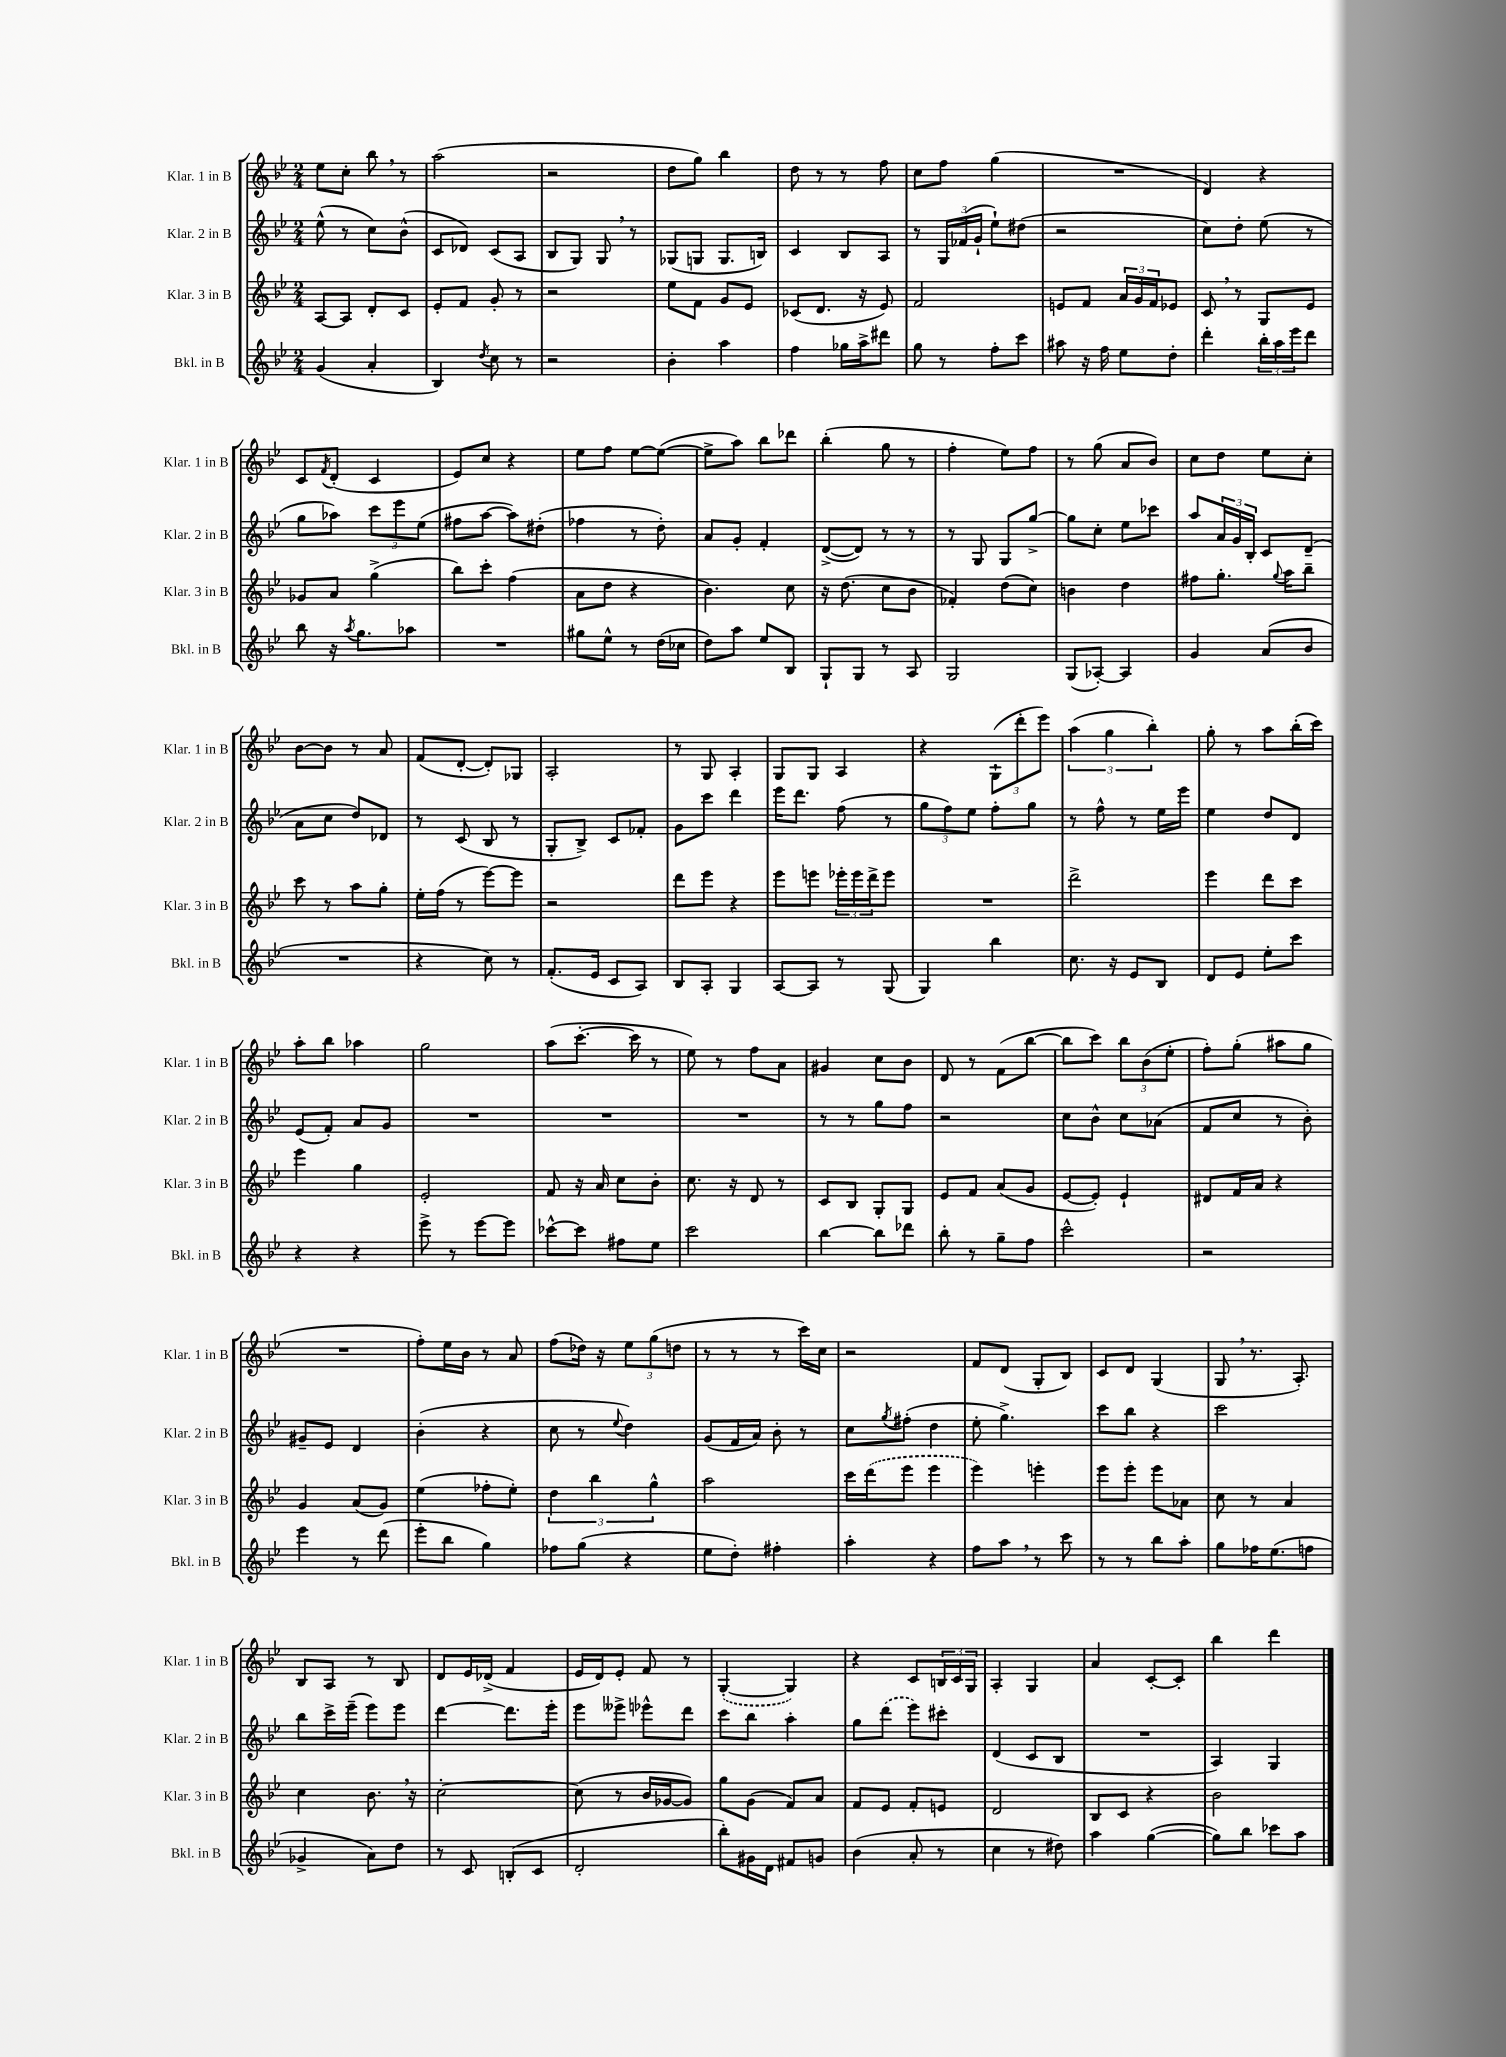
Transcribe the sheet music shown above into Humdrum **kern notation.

**kern	**kern	**kern	**kern
*staff4	*staff3	*staff2	*staff1
*clefG2	*clefG2	*clefG2	*clefG2
*k[b-e-]	*k[b-e-]	*k[b-e-]	*k[b-e-]
*M2/4	*M2/4	*M2/4	*M2/4
(4g/	[8A/L	(8ee-^^\	8ee-\L
.	8A/]J	8r	8cc'\J
4a'/	8d'/L	8cc\L)	8bb-\
.	8c/J	(8b-^^\J	8r
=	=	=	=
4B-/)	8e-'/L	8c/L	(2aa\
.	8f/J	8d-/J)	.
8qdd/	.	.	.
8cc\	8g'/	(8c/L	.
8r	8r	8A/J	.
=	=	=	=
2r	2r	8B-/L	2r
.	.	8G/J)	.
.	.	8G/	.
.	.	8r	.
=	=	=	=
4b-'\	8ee-\L	(8G-/L	8dd\L
.	8f\J	8G/J	8gg\J)
4aa\	8g/L	8.G/L	4bb-\
.	8e-/J	.	.
.	.	16B/Jk)	.
=	=	=	=
4ff\	(8c-/L	4c/	8dd\
.	8.d/J	.	8r
16gg-\LL	.	8B-/L	8r
16aa^\J	16r	.	.
8ddd#\J	8e-/)	8A/J	8ff\
=	=	=	=
8gg\	2f/	8r	8cc\L
8r	.	24G/LL	8ff\J
.	.	(24f-/	.
.	.	24g`/JJ	.
8ff'\L	.	8ee-`\L)	(4gg\
8ccc\J	.	(8dd#\J	.
=	=	=	=
8aa#\	8e/L	2r	2r
16r	8f/J	.	.
16ff\	.	.	.
8ee-\L	24a/LL	.	.
.	24g/	.	.
.	24f/J	.	.
8dd'\J	8e-/J	.	.
=	=	=	=
4ddd'\	8c/	8cc\L)	4d/)
.	8r	8dd'\J	.
24bb-'\LL	8G/L	(8ee-\	4r
24aa\	.	.	.
24eee-\J	.	.	.
8ddd\J	8e-/J	8r	.
=	=	=	=
8bb-\	8g-/L	8gg\L	8c/L
.	.	.	8qf/
16r	8a/J	8aa-\J)	(8d'/J
8qaa/	.	.	.
8.gg\L	.	.	.
.	(4gg^\	12ccc\L	4c/
.	.	12eee-\	.
8aa-\J	.	.	.
.	.	(12ee-\J	.
=	=	=	=
2r	8bb-\L)	8ff#\L	8e-/L)
.	8ccc'\J	[8aa\J	8cc/J
.	(4ff\	8aa\]L)	4r
.	.	(8dd#'\J	.
=	=	=	=
8gg#\L	8a\L	4ff-\	8ee-\L
8ee-^^\J	8dd\J	.	8ff\J
8r	4r	8r	[8ee-\L
(16dd\LL	.	8dd'\)	(8ee-\_J
16cc-\JJ	.	.	.
=	=	=	=
8dd\L)	4.b-\)	8a/L	8ee-^\]L
8aa\J	.	8g'/J	8aa\J)
8ee-/L	.	4f'/	8bb-\L
8B-/J	8cc\	.	8ddd-\J
=	=	=	=
8G`/L	16r	([8d^/L	(4bb-'\
.	(8.dd\	.	.
8G/J	.	8d/]J)	.
8r	8cc\L	8r	8gg\
8A/	8b-\J	8r	8r
=	=	=	=
2G/	4f-'/)	8r	4ff'\
.	.	8G/	.
.	(8dd\L	8G/L	8ee-\L)
.	8cc\J)	[8gg^/J	8ff\J
=	=	=	=
(8G/L	4b\	8gg\]L	8r
[8A-'/J)	.	8cc'\J	(8gg\
4A-/]	4dd\	8ee-\L	8a/L
.	.	8ccc-\J	8b-/J)
=	=	=	=
4g/	8ff#\L	8aa/L	8cc\L
.	8.gg'\J	24a/L	8dd\J
.	.	24g/	.
.	.	24B-'/JJ	.
(8a/L	.	8c/L	8ee-\L
.	8qqgg/	.	.
.	16aa\LK	.	.
8b-/J	8bb-~\J	(8d~/J	8cc'\J
=	=	=	=
2r	8ccc\	8a\L	[8b-\L
.	8r	8cc\J	8b-\]J
.	8aa\L	8dd/L)	8r
.	8gg'\J	8d-/J	8a/
=	=	=	=
4r	16ee-'\LL	8r	(8f/L
.	(16ff\JJ	.	.
.	8r	(8c/	[8d'/J
8cc\)	[8eee-\L)	8B-/	8d'/]L)
8r	8eee-\]J	8r	8G-/J
=	=	=	=
(8.f'/L	2r	8G'/L	2A'/
.	.	8B-^/J)	.
16e-/Jk	.	.	.
8c/L	.	8c/L	.
8A/J)	.	8f-'/J	.
=	=	=	=
8B-/L	8ddd\L	8g\L	8r
8A'/J	8eee-\J	8ccc\J	8G/
4G/	4r	4ddd\	4A'/
=	=	=	=
[8A/L	8eee-\L	16eee-\LK	8G/L
.	.	8.ddd\J	.
8A/]J	8eee\J	.	8G/J
8r	24eee-'\LL	(8ff\	4A/
.	24eee-\	.	.
.	24ddd^\J	.	.
(8G/	8eee-\J	8r	.
=	=	=	=
4G/)	2r	12gg\L	4r
.	.	12ff\)	.
.	.	12ee-\J	.
4bb-\	.	8ff'\L	(12G`\L
.	.	.	12ddd'\
.	.	8gg\J	.
.	.	.	12eee-\J)
=	=	=	=
8.cc\	2ddd^\	8r	(6aa\
.	.	8ff^^\	.
.	.	.	6gg\
16r	.	.	.
8e-/L	.	8r	.
.	.	.	6bb-'\)
8B-/J	.	16ee-\LL	.
.	.	16eee-\JJ	.
=	=	=	=
8d/L	4eee-\	4ee-\	8gg'\
8e-/J	.	.	8r
8ee-'\L	8ddd\L	8dd/L	8aa\L
8ccc\J	8ccc\J	8d/J	(16bb-'\L
.	.	.	16ccc\JJ)
=	=	=	=
4r	4eee-\	(8e-/L	8aa'\L
.	.	8f'/J)	8bb-\J
4r	4gg\	8a/L	4aa-\
.	.	8g/J	.
=	=	=	=
8eee-^\	2e-'/	2r	2gg\
8r	.	.	.
[8eee-\L	.	.	.
8eee-\]J	.	.	.
=	=	=	=
[8ccc-^^\L	8f/	2r	(8aa\L
8ccc-\]J	16r	.	[8.ccc'\J
.	16a/	.	.
8ff#\L	8cc\L	.	.
.	.	.	16ccc\]
8ee-\J	8b-'\J	.	8r
=	=	=	=
2ccc\	8.cc\	2r	8ee-\)
.	.	.	8r
.	16r	.	.
.	8d/	.	8ff\L
.	8r	.	8a\J
=	=	=	=
[4bb-\	8c/L	8r	4g#/
.	8B-/J	8r	.
8bb-\]L	8G'/L	8gg\L	8cc\L
8ddd-\J	8G/J	8ff\J	8b-\J
=	=	=	=
8bb-'\	8e-/L	2r	8d/
8r	8f/J	.	8r
8gg~\L	(8a/L	.	(8f\L
8ff\J	8g/J	.	[8bb-\J
=	=	=	=
2ccc^^\	[8e-/L	8cc\L	8bb-\]L
.	8e-'/]J)	8b-^^\J	8ccc\J)
.	4e-`/	8cc\L	12bb-\L
.	.	.	(12b-\
.	.	(8a-\J	.
.	.	.	12ee-'\J
=	=	=	=
2r	8d#/L	8f/L	8ff'\L)
.	16f/L	8cc/J	(8gg'\J
.	16a/JJ	.	.
.	4r	8r	8aa#\L
.	.	8b-'\)	8gg\J
=	=	=	=
4eee-\	4g/	8g#~/L	2r
.	.	8e-/J	.
8r	(8a/L	4d/	.
(8ddd\	8g/J)	.	.
=	=	=	=
8eee-'\L	(4ee-\	(4b-'\	8ff'\L)
8bb-\J	.	.	16ee-\L
.	.	.	16b-\JJ
4gg\)	8ff-'\L	4r	8r
.	8ee-'\J)	.	8a/
=	=	=	=
8ff-\L	6dd\	8cc\	(8ff\L
(8gg\J	.	8r	16dd-\Jk)
.	6bb-\	.	.
.	.	.	16r
.	.	8qqee-/	.
4r	.	4dd\)	12ee-\L
.	6gg^^\	.	(12gg\
.	.	.	12dd\J
=	=	=	=
8ee-\L	2aa\	(8g/L	8r
8dd'\J)	.	16f/L	8r
.	.	16a/JJ)	.
4ff#'\	.	8b-'\	8r
.	.	8r	16ccc\LL)
.	.	.	16cc\JJ
=	=	=	=
4aa'\	16ccc\LL	8cc\L	2r
.	(16ddd\J	.	.
.	.	8qgg/	.
.	8eee-\J	(8ff#'\J	.
4r	4eee-\	4dd\	.
=	=	=	=
8ff\L	4eee-\)	8ee-'\	8f/L
8aa\J	.	4.gg^\)	(8d/J
8r	4eee'\	.	8G'/L
8ccc\	.	.	8B-/J)
=	=	=	=
8r	8eee-\L	8ccc\L	8c/L
8r	8eee-'\J	8bb-\J	8d/J
8bb-\L	8eee-\L	4r	(4G/
8aa'\J	8a-\J	.	.
=	=	=	=
8gg\L	8cc\	2ccc\	8G/
16ff-\K	8r	.	8.r
(8.ee-\	.	.	.
.	4a/	.	.
.	.	.	8.A'/)
8ff\J	.	.	.
=	=	=	=
4g-^/	4cc\	8bb-\L	8B-/L
.	.	16ccc^\L	8A/J
.	.	(16eee-~\JJ	.
8a\L)	8.b-\	8eee-\L)	8r
8dd\J	.	8eee-\J	8B-/
.	16r	.	.
=	=	=	=
8r	[2cc'\	[4ddd\	8d/L
8c/	.	.	16e-/L
.	.	.	(16d-^/JJ
(8B'/L	.	8.ddd\]L	4f/
8c/J	.	.	.
.	.	16eee-'\Jk	.
=	=	=	=
2d'/	(8cc\]	8eee-\L	16e-/LL
.	.	.	16d/J)
.	8r	8eee--^\J	8e-'/J
.	16b-/LL	8eee-^^\L	8f/
.	[16g-/J	.	.
.	8g-/]J)	8ddd\J	8r
=	=	=	=
8bb-'\L)	8gg\L	8ccc\L	([4G'/
16g#\L	(8g\J	8bb-\J	.
16d\JJ	.	.	.
8f#/L	8f/L)	4aa'\	4G/])
8g/J	8a/J	.	.
=	=	=	=
(4b-\	8f/L	8gg\L	4r
.	8e-/J	(8ddd\J	.
8a'/	8f'/L	8eee-\L)	8c/L
8r	8e/J	8ccc#'\J	24B/L
.	.	.	24c/
.	.	.	24G/JJ
=	=	=	=
4cc\	2d/	(4d/	4A'/
8r	.	8c/L	4G/
8dd#\)	.	8B-/J	.
=	=	=	=
4aa\	8B-/L	2r	4a/
.	8c/J	.	.
([4gg\	4r	.	[8c'/L
.	.	.	8c'/]J
=	=	=	=
8gg\]L)	2b-\	4A/)	4bb-\
8bb-\J	.	.	.
8ccc-\L	.	4G/	4ddd\
8aa\J	.	.	.
==	==	==	==
*-	*-	*-	*-
